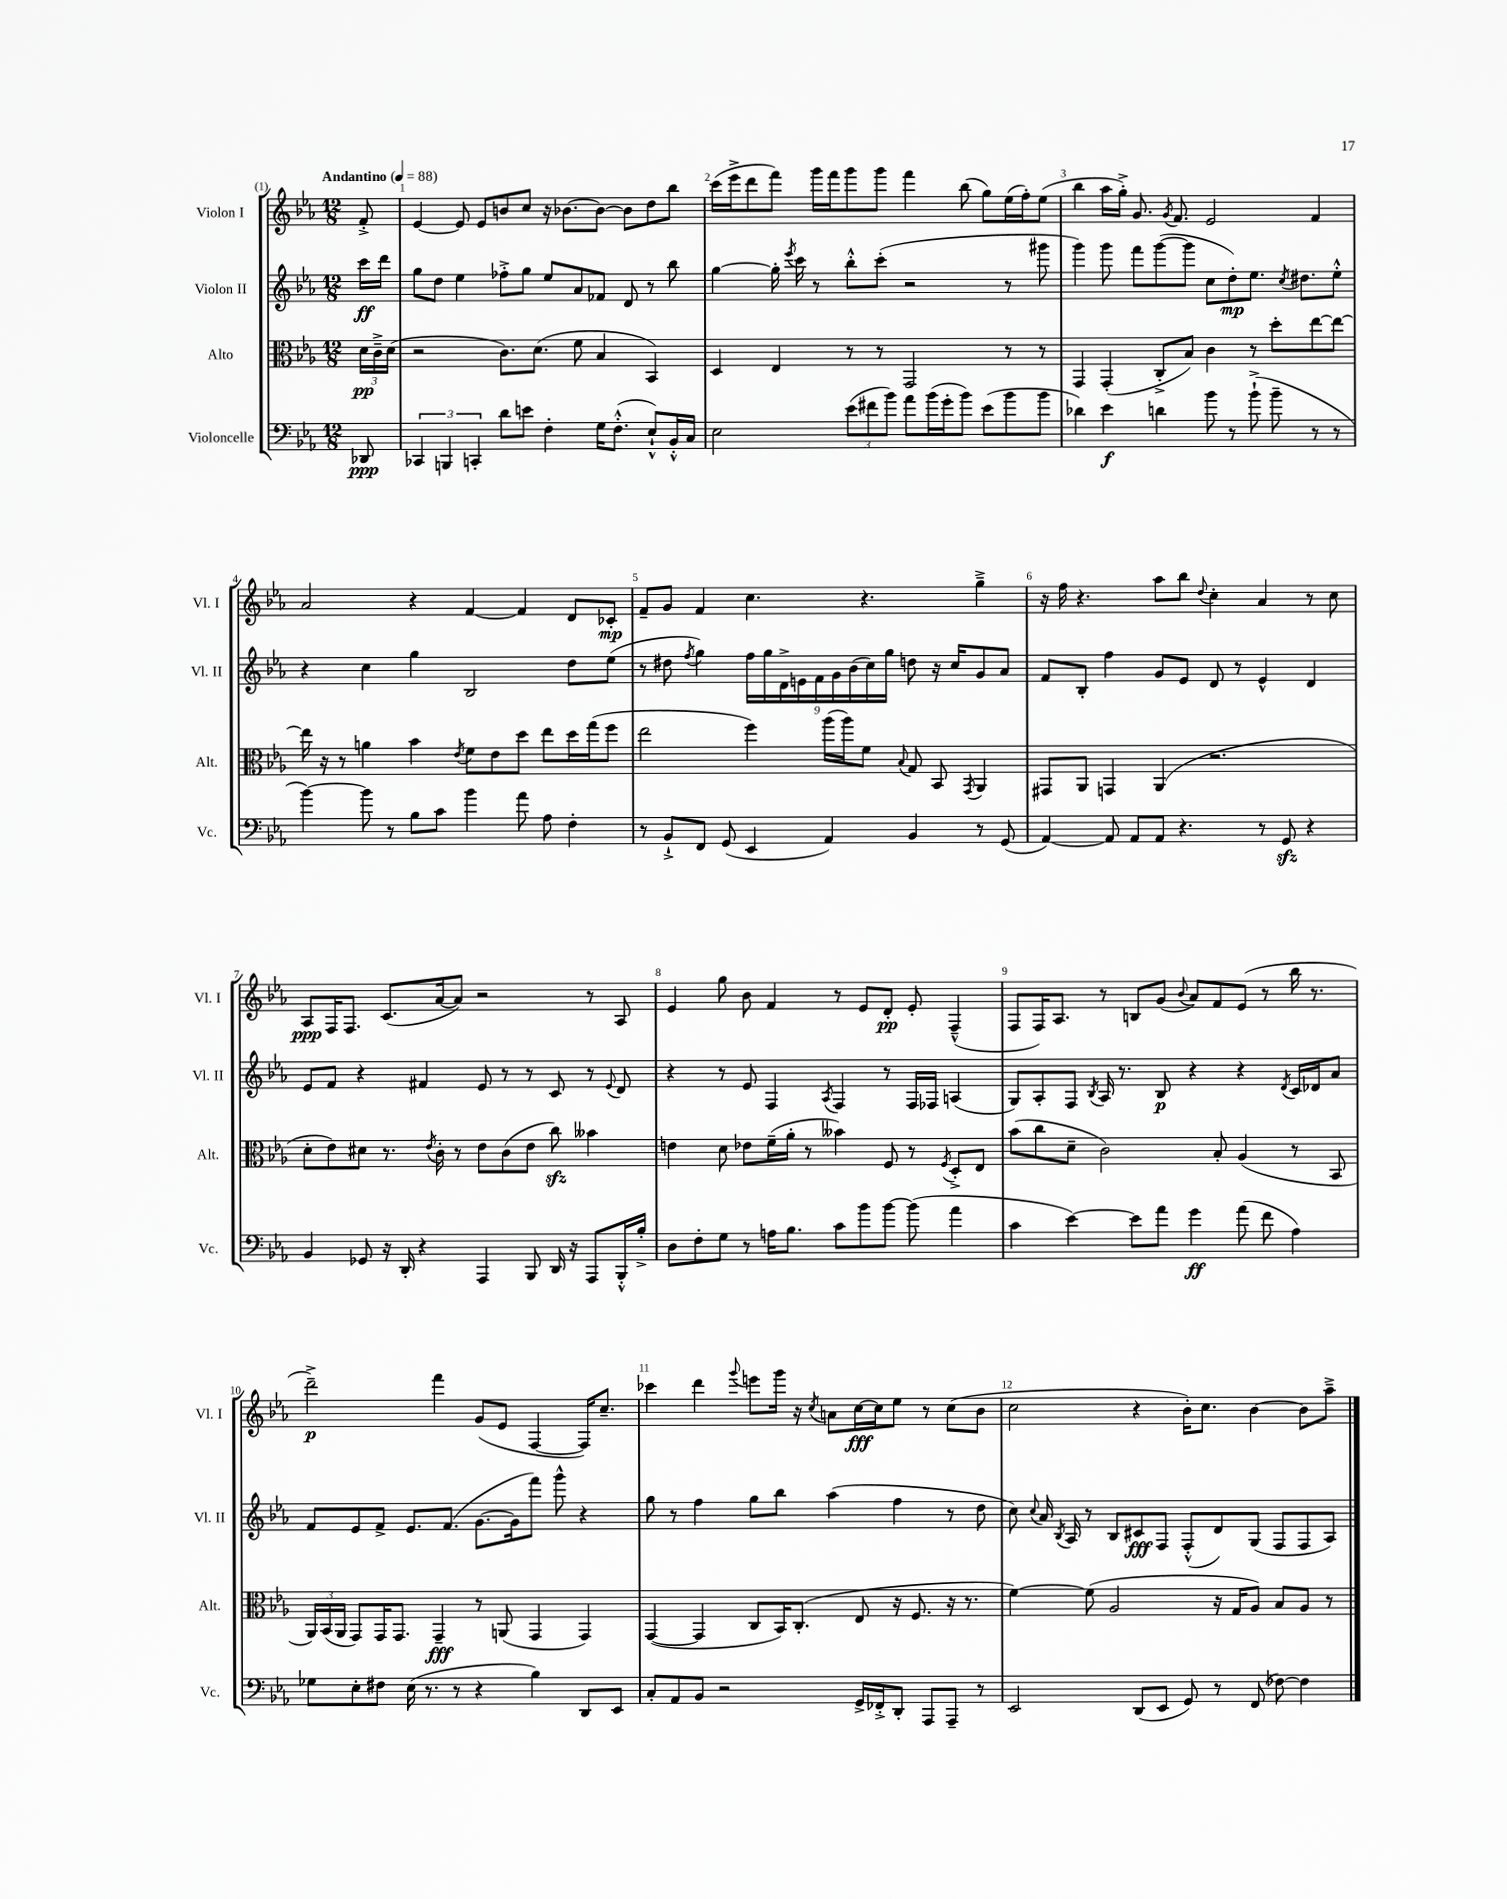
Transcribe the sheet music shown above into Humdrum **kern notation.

**kern	**dynam	**kern	**dynam	**kern	**dynam	**kern	**dynam
*part4	*part4	*part3	*part3	*part2	*part2	*part1	*part1
*staff4	*staff4	*staff3	*staff3	*staff2	*staff2	*staff1	*staff1
*I"Violoncelle	*	*I"Alto	*	*I"Violon II	*	*I"Violon I	*
*I'Vc.	*	*I'Alt.	*	*I'Vl. II	*	*I'Vl. I	*
*clefF4	*	*clefC3	*	*clefG2	*	*clefG2	*
*k[b-e-a-]	*	*k[b-e-a-]	*	*k[b-e-a-]	*	*k[b-e-a-]	*
*M12/8	*	*M12/8	*	*M12/8	*	*M12/8	*
*MM88	*	*MM88	*	*MM88	*	*MM88	*
=	=	=	=	=	=	=	=
!	!	!	!	!	!	!LO:TX:a:B:t=Andantino	!
8DD-X/	ppp	24d\LL	pp	16ccc\LL	ff	8f'^/	.
.	.	24c~^\	.	.	.	.	.
.	.	.	.	16ddd\JJ	.	.	.
.	.	(24d\JJ	.	.	.	.	.
=1	=1	=1	=1	=1	=1	=1	=1
6CC-X/	.	2r	.	8gg\L	.	[4e-/	.
.	.	.	.	8dd\J	.	.	.
6BBBn/	.	.	.	.	.	.	.
.	.	.	.	4ee-\	.	8e-/]	.
6CCn'/	.	.	.	.	.	.	.
.	.	.	.	.	.	8e-/L	.
8d\L	.	8.c\L)	.	8ff-X'^\L	.	8bn/	.
8en\J	.	.	.	8gg\J	.	8cc/J	.
.	.	(8.d\J	.	.	.	.	.
4F'\	.	.	.	8ee-/L	.	16r	.
.	.	.	.	.	.	[8.b-X\L	.
.	.	8f\	.	8a-/	.	.	.
16G\KL	.	4B-/	.	8f-X/J	.	8b-\J_	.
(8.F'^^\J	.	.	.	.	.	.	.
.	.	.	.	8d/	.	8b-\L]	.
8E-`^^/L)	.	4BB-/)	.	8r	.	8dd\	.
16BB-'^^/L	.	.	.	8bb-\	.	8bb-\J	.
16C/JJ	.	.	.	.	.	.	.
=2	=2	=2	=2	=2	=2	=2	=2
2E-\	.	4D/	.	[4gg\	.	(16ccc\LL	.
.	.	.	.	.	.	16eee-^\J	.
.	.	.	.	.	.	8ddd\	.
.	.	4E-/	.	16gg'\]	.	8fff\J)	.
.	.	.	.	8qeee-/	.	.	.
.	.	.	.	16ccc\	.	.	.
.	.	.	.	8r	.	16ggg\LL	.
.	.	.	.	.	.	16fff\J	.
(12e-\L	.	8r	.	8bb-'^^\L	.	8ggg\	.
12f#X\	.	.	.	.	.	.	.
.	.	8r	.	(8ccc'\J	.	8ggg\J	.
12b-\J)	.	.	.	.	.	.	.
8a-\L	.	2GG/	.	2r	.	4fff\	.
(16b-\L	.	.	.	.	.	.	.
16g'\J	.	.	.	.	.	.	.
8b-\J)	.	.	.	.	.	(8bb-\	.
(8e-\L	.	.	.	.	.	8gg\L)	.
8b-\	.	8r	.	8r	.	(16ee-\L	.
.	.	.	.	.	.	16ff'\J)	.
8b-\J	.	8r	.	8ggg#X\	.	(8ee-\J	.
=3	=3	=3	=3	=3	=3	=3	=3
4d-X\)	.	4GG/	.	4ggg\)	.	4bb-\	.
4e-\	f	(4GG'/	.	8ggg\	.	16aa-\LL	.
.	.	.	.	.	.	16gg'^\JJ)	.
.	.	.	.	8fff\L	.	8.g/	.
4dn\	.	8C'^/L	.	([8ggg\	.	.	.
.	.	.	.	.	.	8qg/	.
.	.	.	.	.	.	8.f/	.
.	.	8B-/J)	.	8ggg\J]	.	.	.
8b-\	.	4c\	.	8cc\L	.	2e-/	.
8r	.	.	.	8dd'\)	mp	.	.
(8b-`^\	.	8r	.	8.ee-\J	.	.	.
8b-~\	.	8dd'\L	.	.	.	.	.
.	.	.	.	8qcc/	.	.	.
.	.	.	.	8.dd#X\L	.	.	.
8r	.	[8ee-\	.	.	.	4f/	.
8r	.	8ee-\J_	.	8ee-'^^\J	.	.	.
!!LO:LB:g=z
=4	=4	=4	=4	=4	=4	=4	=4
[4b-\)	.	16ee-\]	.	4r	.	2a-/	.
.	.	16r	.	.	.	.	.
.	.	8r	.	.	.	.	.
8b-\]	.	4an\	.	4cc\	.	.	.
8r	.	.	.	.	.	.	.
8B-\L	.	4b-\	.	4gg\	.	4r	.
8c\J	.	.	.	.	.	.	.
.	.	8qe-/	.	.	.	.	.
4b-\	.	8f\L	.	2B-/	.	[4f/	.
.	.	8e-\	.	.	.	.	.
8a-\	.	8dd\J	.	.	.	4f/]	.
8A-\	.	8ee-\L	.	.	.	.	.
4F'\	.	16dd\L	.	8dd\L	.	8d/L	.
.	.	(16gg\J	.	.	.	.	.
.	.	8ff\J	.	(8ee-\J	.	8c-X'/J	mp
=5	=5	=5	=5	=5	=5	=5	=5
8r	.	2ee-\	.	8r	.	8f~/L	.
8BB-`^/L	.	.	.	8dd#X\	.	8g/J	.
.	.	.	.	8qff/	.	.	.
8FF/J	.	.	.	4gg\)	.	4f/	.
(8GG/	.	.	.	.	.	.	.
4EE-/	.	4ff\)	.	18ff\LL	.	4.cc\	.
.	.	.	.	18gg\	.	.	.
.	.	.	.	18d^\	.	.	.
.	.	.	.	18en\	.	.	.
.	.	.	.	18f\	.	.	.
4AA-/)	.	(16aa-\LL	.	.	.	.	.
.	.	.	.	18g\	.	.	.
.	.	16aa-\J)	.	.	.	.	.
.	.	.	.	(18b-\	.	.	.
.	.	8f\J	.	.	.	4.r	.
.	.	.	.	18cc\)	.	.	.
.	.	.	.	18gg\JJ	.	.	.
.	.	8qqB-/	.	.	.	.	.
4BB-/	.	8G/	.	8ddn\	.	.	.
.	.	8BB-/	.	16r	.	.	.
.	.	.	.	16cc/KL	.	.	.
.	.	8qGG/	.	.	.	.	.
8r	.	4AA-/	.	8g/	.	4gg~^\	.
(8GG/	.	.	.	8a-/J	.	.	.
=6	=6	=6	=6	=6	=6	=6	=6
[4AA-/)	.	8GG#X/L	.	8f/L	.	16r	.
.	.	.	.	.	.	16ff\	.
.	.	8AA-/J	.	8B-'/J	.	4.r	.
8AA-/]	.	4GGn/	.	4ff\	.	.	.
8AA-/L	.	.	.	.	.	.	.
8AA-/J	.	(4AA-/	.	8g/L	.	8aa-\L	.
4.r	.	.	.	8e-/J	.	8bb-\J	.
.	.	.	.	.	.	8qqdd/	.
.	.	2.r	.	8d/	.	4cc'\	.
.	.	.	.	8r	.	.	.
8r	.	.	.	4e-^^/	.	4a-/	.
8GGzz/	.	.	.	.	.	.	.
4r	.	.	.	4d/	.	8r	.
.	.	.	.	.	.	8cc\	.
!!LO:LB:g=z
=7	=7	=7	=7	=7	=7	=7	=7
4BB-/	.	8d'\L	.	8e-/L	.	8A-/L	ppp
.	.	8e-\)	.	8f/J	.	16F/K	.
.	.	.	.	.	.	8.F/J	.
8GG-X/	.	8d#X\J	.	4r	.	.	.
16r	.	8.r	.	.	.	(8.c/L	.
16DD'/	.	.	.	.	.	.	.
4r	.	.	.	4f#X/	.	.	.
.	.	8qe-/	.	.	.	.	.
.	.	16c'\	.	.	.	[16a-/k	.
.	.	8r	.	.	.	8a-/J])	.
4AAA-/	.	8e-\L	.	8e-/	.	2r	.
.	.	(8c\	.	8r	.	.	.
8BBB-/	.	8e-\J	.	8r	.	.	.
16DD/	.	8cczz\)	.	8c/	.	.	.
16r	.	.	.	.	.	.	.
8AAA-/L	.	4b--X\	.	8r	.	8r	.
.	.	.	.	8qqe-/	.	.	.
16BBB-'^^/L	.	.	.	8d/	.	8A-/	.
16B-'^/JJ	.	.	.	.	.	.	.
=8	=8	=8	=8	=8	=8	=8	=8
8D\L	.	4en\	.	4r	.	4e-/	.
8F'\	.	.	.	.	.	.	.
8G\J	.	8d\	.	8r	.	8gg\	.
8r	.	8e-X\L	.	8e-/	.	8b-\	.
16An\KL	.	(16f~\L	.	4F/	.	4f/	.
8.B-\J	.	16a-'\JJ	.	.	.	.	.
.	.	8r	.	.	.	.	.
.	.	.	.	8qA-/	.	.	.
8c\L	.	4b--X\)	.	4F/	.	8r	.
8b-\	.	.	.	.	.	8e-/L	.
[8b-\J	.	8F/	.	8r	.	8d'/J	pp
(8b-\]	.	8r	.	16F/LL	.	8e-'/	.
.	.	.	.	16F-X/JJ	.	.	.
.	.	8qF/	.	.	.	.	.
4a-\	.	8D'^/L	.	(4An/	.	(4F~^^/	.
.	.	8E-/J	.	.	.	.	.
=9	=9	=9	=9	=9	=9	=9	=9
4c\	.	(8b-\L	.	8G/L)	.	8F/L	.
.	.	8cc\	.	8A-'/	.	16F/K)	.
.	.	.	.	.	.	8.A-/J	.
[4e-\)	.	8d~\J	.	8F/J	.	.	.
.	.	.	.	8qB-/	.	.	.
.	.	2c\)	.	16A-/	.	8r	.
.	.	.	.	8.r	.	.	.
8e-\L]	.	.	.	.	.	8Bn/L	.
8a-\J	.	.	.	8B-/	p	(8g/J	.
.	.	.	.	.	.	8qqb-/	.
4g\	ff	.	.	4r	.	8a-/L)	.
.	.	8B-'/	.	.	.	8f/	.
(8a-\	.	(4A-/	.	4r	.	(8e-/J	.
8f\	.	.	.	.	.	8r	.
.	.	.	.	8qd/	.	.	.
4A-\)	.	8r	.	16c/LL	.	16bb-\	.
.	.	.	.	16d-X/J	.	8.r	.
.	.	8BB-/	.	8a-/J	.	.	.
!!LO:LB:g=z
=10	=10	=10	=10	=10	=10	=10	=10
8G-X\L	.	24AA-/LL)	.	8f/L	.	2ddd~^\)	p
.	.	(24BB-/	.	.	.	.	.
.	.	24AA-/JJ	.	.	.	.	.
8E-'\	.	8GG/L)	.	8e-/	.	.	.
8F#X\J	.	16GG/K	.	8f^/J	.	.	.
.	.	8.GG/J	.	.	.	.	.
(16E-\	.	.	.	8.e-/L	.	.	.
8.r	.	.	.	.	.	.	.
.	.	4GG~/	fff	.	.	4fff\	.
.	.	.	.	(8.f/J	.	.	.
8r	.	.	.	.	.	.	.
4r	.	8r	.	[8.g\L	.	(8g/L	.
.	.	(8AAn/	.	.	.	8e-/J	.
.	.	.	.	16g\k]	.	.	.
4B-\)	.	4GG/	.	8fff\J)	.	[4F/	.
.	.	.	.	8ggg^^\	.	.	.
8DD/L	.	4GG/)	.	4r	.	16F/KL])	.
.	.	.	.	.	.	8.cc~/J	.
8EE-/J	.	.	.	.	.	.	.
=11	=11	=11	=11	=11	=11	=11	=11
8C'/L	.	([4GG/	.	8gg\	.	4ccc-X\	.
8AA-/	.	.	.	8r	.	.	.
8BB-/J	.	4GG/]	.	4ff\	.	4ddd\	.
2r	.	.	.	.	.	.	.
.	.	.	.	.	.	8qqggg/	.
.	.	8C/L	.	8gg\L	.	8eeen\L	.
.	.	16BB-/K)	.	8bb-\J	.	16ggg\Jk	.
.	.	(8.C'/J	.	.	.	16r	.
.	.	.	.	.	.	8qcc/	.
.	.	.	.	(4aa-\	.	8an\L	.
16GG^/LL	.	8E-/	.	.	.	[16cc\L	fff
16FF-X'^/J	.	.	.	.	.	16cc\J]	.
8DD'/J	.	16r	.	4ff\	.	8ee-\J	.
.	.	8.F/	.	.	.	.	.
8AAA-/L	.	.	.	.	.	8r	.
8AAA-~/J	.	16r	.	8r	.	(8cc\L	.
.	.	8.r	.	.	.	.	.
8r	.	.	.	8dd\	.	8b-\J	.
=12	=12	=12	=12	=12	=12	=12	=12
2EE-/	.	[4f\)	.	8cc\)	.	2cc\	.
.	.	.	.	8qqcc/	.	.	.
.	.	.	.	16a-/	.	.	.
.	.	.	.	8qB-/	.	.	.
.	.	.	.	16A-/	.	.	.
.	.	(8f\]	.	8r	.	.	.
.	.	2A-/	.	8B-/L	.	.	.
(8DD/L	.	.	.	8c#X/	fff	4r	.
8EE-/J	.	.	.	8F/J	.	.	.
8GG/)	.	.	.	(8F'^^/L	.	16b-'\KL)	.
.	.	.	.	.	.	8.cc\J	.
8r	.	16r	.	8d/)	.	.	.
.	.	16G/KL	.	.	.	.	.
(8FF/	.	8A-/J)	.	(8G/J	.	[4b-\	.
[8F-X\)	.	8B-/L	.	8F/L	.	.	.
4F-\]	.	8A-/J	.	8F/	.	8b-\L]	.
.	.	8r	.	8A-/J)	.	8aa-~^\J	.
==	==	==	==	==	==	==	==
*-	*-	*-	*-	*-	*-	*-	*-
